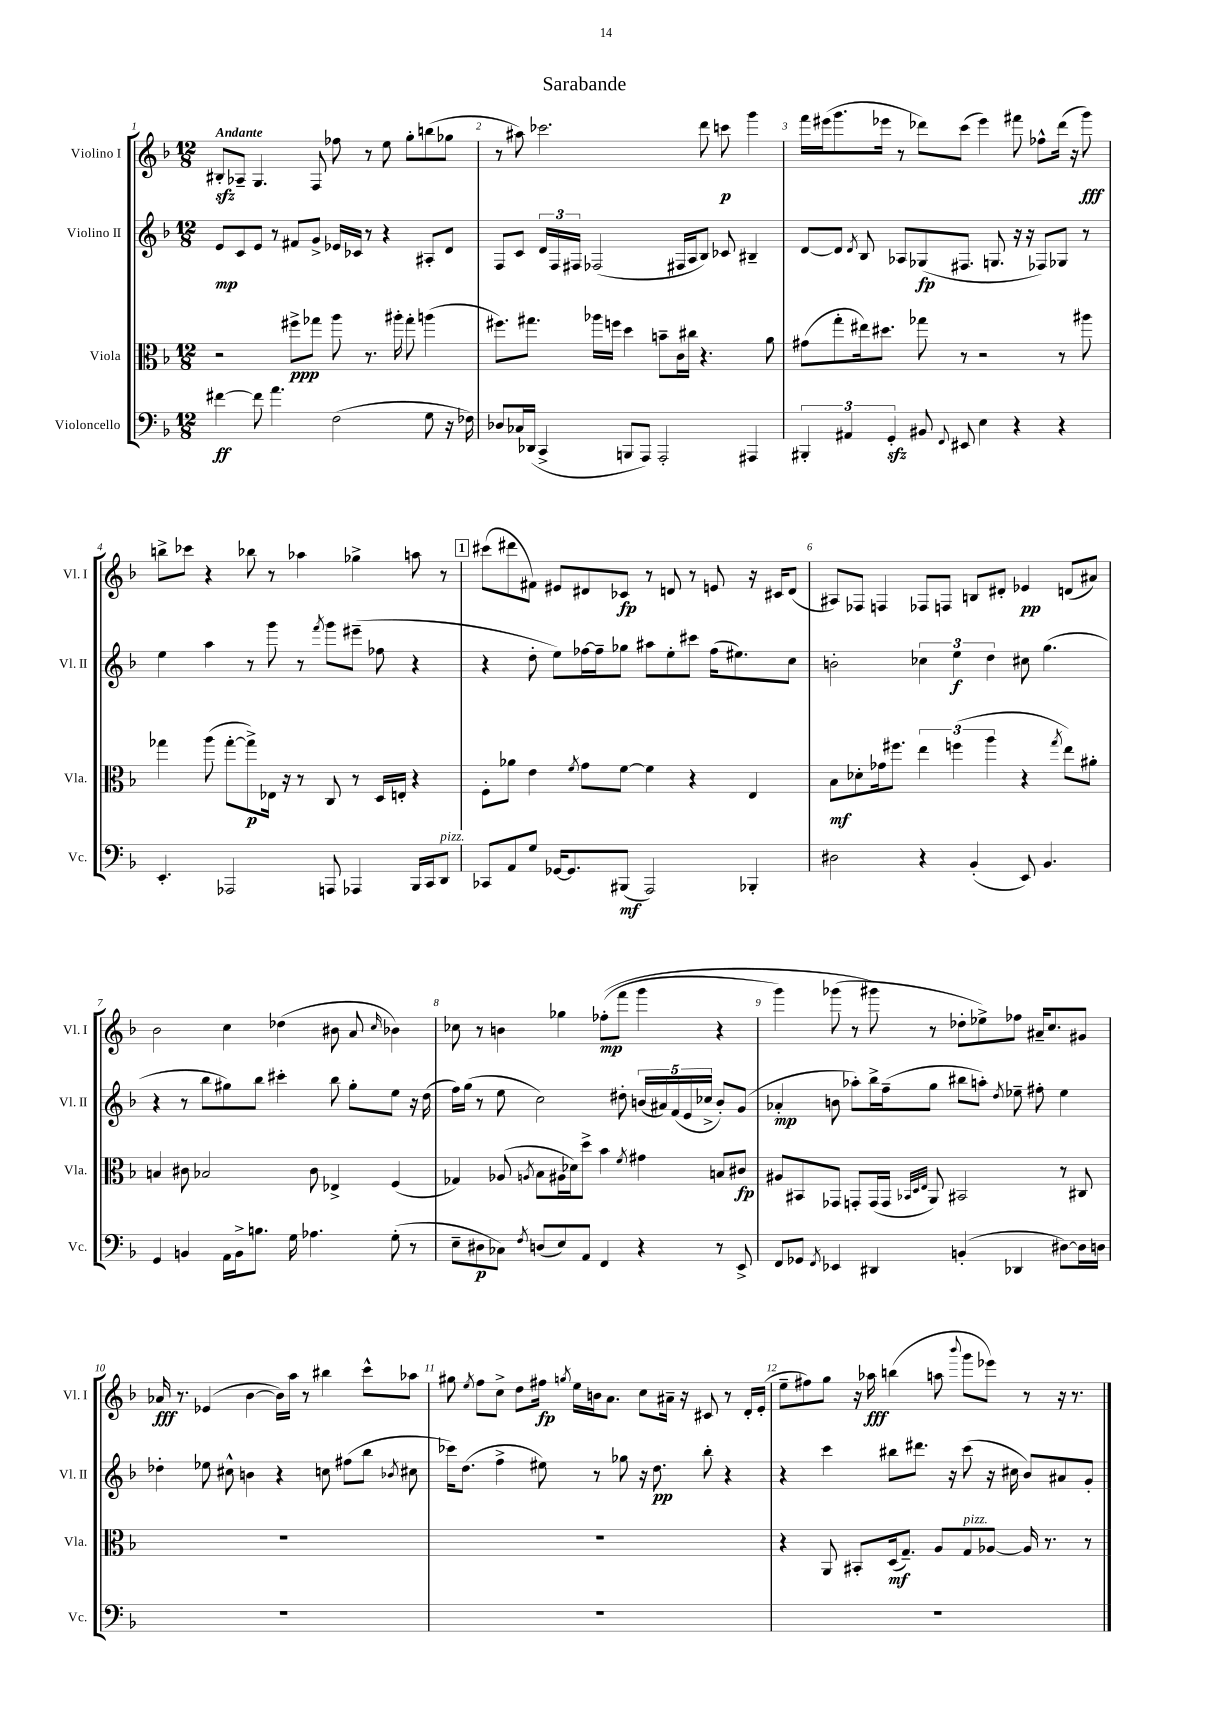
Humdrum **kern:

**kern	**dynam	**kern	**dynam	**kern	**dynam	**kern	**dynam
*part4	*part4	*part3	*part3	*part2	*part2	*part1	*part1
*staff4	*staff4	*staff3	*staff3	*staff2	*staff2	*staff1	*staff1
*I"Violoncello	*	*I"Viola	*	*I"Violino II	*	*I"Violino I	*
*I'Vc.	*	*I'Vla.	*	*I'Vl. II	*	*I'Vl. I	*
*clefF4	*	*clefC3	*	*clefG2	*	*clefG2	*
*k[b-]	*	*k[b-]	*	*k[b-]	*	*k[b-]	*
*M12/8	*	*M12/8	*	*M12/8	*	*M12/8	*
=1	=1	=1	=1	=1	=1	=1	=1
!	!	!	!	!	!	!LO:TX:a:B:t=Andante	!
[4f#X\	ff	2r	.	8e/L	mp	8B#Xzz'/L	.
.	.	.	.	8c/	.	8A-X~/J	.
8f#\]	.	.	.	8e/J	.	4.G/	.
4.a\	.	.	.	8r	.	.	.
.	.	8ff#X^\L	ppp	8f#X/L	.	.	.
.	.	8gg-X\J	.	8g^/J	.	8F/	.
(2F\	.	8aa\	.	16e-X/LL	.	8ff-X\	.
.	.	.	.	16c-X/JJ	.	.	.
.	.	8.r	.	8r	.	8r	.
.	.	.	.	4r	.	8ee\	.
.	.	16aa#X'\	.	.	.	.	.
.	.	8gg-'\	.	.	.	8gg'\L	.
8G\	.	(4aan\	.	8A#X'/L	.	(8bbn\	.
16r	.	.	.	8d/J	.	8gg-X\J	.
16F-X\)	.	.	.	.	.	.	.
=2	=2	=2	=2	=2	=2	=2	=2
8D-X/L	.	8.ff#X\L)	.	8F/L	.	8r	.
16C-X/L	.	.	.	8c/J	.	8aa#X\)	.
(16DD-X/JJ	.	8.gg#X\J	.	.	.	.	.
4CC^/	.	.	.	24d/LL	.	2.ccc-X\	.
.	.	.	.	24F/	.	.	.
.	.	.	.	24F#X/JJ	.	.	.
.	.	16aa-X\LL	.	(2F-X/	.	.	.
.	.	16ffn\JJ	.	.	.	.	.
8BBBn/L	.	4dd\	.	.	.	.	.
8AAA/J)	.	.	.	.	.	.	.
2AAA'/	.	8bn~\L	.	.	.	.	.
.	.	16c\L	.	16F#X/LL	.	.	.
.	.	16cc#X\JJ	.	16A/J	.	.	.
.	.	4.r	.	8B-/J)	.	8ddd\	.
.	.	.	.	8c-X/	.	8cccn\	p
4AAA#X/	.	.	.	4B#X~/	.	4ggg\	.
.	.	8a\	.	.	.	.	.
=3	=3	=3	=3	=3	=3	=3	=3
6BBB#X'/	.	(8g#X\L	.	[8d/L	.	16fff\LL	.
.	.	.	.	.	.	(16eee#X\J	.
.	.	8gg'\	.	8d/J]	.	8.ggg\	.
6AA#X/	.	.	.	.	.	.	.
.	.	.	.	8qd/	.	.	.
.	.	16ee#X\k)	.	8B-/	.	.	.
.	.	8.dd#X\J	.	.	.	16eee-X\Jk	.
6GGzz'/	.	.	.	.	.	.	.
.	.	.	.	8A-X/L	.	8r	.
8BB#X/	.	8gg-X\	.	(8G-X/	fp	8ddd-X\L)	.
8qqFF/	.	.	.	.	.	.	.
8EE#X/	.	8r	.	8.F#X/J	.	(8ccc\J	.
4E\	.	2r	.	.	.	4eee-\)	.
.	.	.	.	8.Gn/	.	.	.
4r	.	.	.	16r	.	8fff#X\	.
.	.	.	.	16r	.	.	.
.	.	.	.	8F-X/L)	.	8ff-X^^\L	.
4r	.	8r	.	8G-X/J	.	(16ddd-\Jk	.
.	.	.	.	.	.	16r	.
.	.	8aa#X\	.	8r	.	8ggg\)	fff
!!LO:LB:g=z
=4	=4	=4	=4	=4	=4	=4	=4
4.EE'/	.	4gg-X\	.	4ee\	.	8bbn^\L	.
.	.	.	.	.	.	8ccc-X\J	.
.	.	(8aa\	.	4aa\	.	4r	.
2AAA-X/	.	[8gg-'\L	.	.	.	.	.
.	.	8gg-^\])	p	8r	.	8bb-X\	.
.	.	16E-X\Jk	.	8ggg\	.	8r	.
.	.	16r	.	.	.	.	.
.	.	8r	.	8r	.	4aa-X\	.
.	.	.	.	8qfff/	.	.	.
8AAAn/	.	8C/	.	8ggg\L	.	.	.
4AAA-X/	.	8r	.	(8eee#X~\J	.	4gg-X^\	.
.	.	16D/LL	.	8ff-X\	.	.	.
.	.	16En'/JJ	.	.	.	.	.
16BBB-/LL	.	4r	.	4r	.	8aan\	.
16CC/J	.	.	.	.	.	.	.
!LO:TX:a:i:t=pizz.	!	!	!	!	!	!	!
8DD/J	.	.	.	.	.	8r	.
!!LO:REH:place=s1:t=1
=5	=5	=5	=5	=5	=5	=5	=5
8CC-X/L	.	8F'\L	.	4r	.	(8ccc#X\L	.
8AA/	.	8a-X\J	.	.	.	8ddd#X\	.
8G/J	.	4e\	.	8dd'\	.	8f#X\J)	.
[16GG-X/KL	.	.	.	8ee\L)	.	8e#X/L	.
8.GG-/]	.	.	.	.	.	.	.
.	.	8qf/	.	.	.	.	.
.	.	8g\L	.	[16ff-X\L	.	8d#X/	.
.	.	.	.	16ff-~\J]	.	.	.
(8BBB#X/J	mf	[8f\J	.	8gg-X\J	.	8c-X/J	fp
2AAA/)	.	4f\]	.	8aa#X\L	.	8r	.
.	.	.	.	8ee'\	.	8dn/	.
.	.	4r	.	8ccc#X\J	.	8r	.
.	.	.	.	(16ff-\KL	.	8en/	.
.	.	.	.	8.ee#X\)	.	.	.
4BBB-X'/	.	4E/	.	.	.	16r	.
.	.	.	.	.	.	16c#X/KL	.
.	.	.	.	8cc\J	.	(8d/J	.
=6	=6	=6	=6	=6	=6	=6	=6
2D#X\	.	8B-\L	mf	2bn'\	.	8A#X/L)	.
.	.	8d-X'\	.	.	.	8F-X/J	.
.	.	16g-X\k	.	.	.	4Fn/	.
.	.	8.ff#X\J	.	.	.	.	.
4r	.	6ee\	.	6cc-X\	.	8F-X/L	.
.	.	.	.	.	.	8Fn/J	.
.	.	(6ffn\	.	6ee\	f	.	.
(4BB-'/	.	.	.	.	.	8Bn/L	.
.	.	6aa\	.	6dd\	.	.	.
.	.	.	.	.	.	8d#X'/J	.
8EE/)	.	4r	.	8cc#X\	.	4e-X/	pp
4.BB-/	.	.	.	(4.gg\	.	.	.
.	.	8qgg/	.	.	.	.	.
.	.	8ee\L)	.	.	.	(8dn/L	.
.	.	8a#X'\J	.	.	.	8a#X/J)	.
!!LO:LB:g=z
=7	=7	=7	=7	=7	=7	=7	=7
4GG/	.	4Bn/	.	4r	.	2b-\	.
4BBn/	.	8c#X\	.	8r	.	.	.
.	.	2B-X/	.	8bb-\L	.	.	.
16AA\LL	.	.	.	8gg#X\)	.	4cc\	.
16BB^\J	.	.	.	.	.	.	.
8.Bn\J	.	.	.	8bb-\J	.	.	.
.	.	.	.	4ccc#X'\	.	(4dd-X\	.
16G\	.	.	.	.	.	.	.
4.A-X\	.	8c#\	.	.	.	.	.
.	.	4E-X^/	.	8bb-\	.	8b#X\	.
.	.	.	.	8gg#'\L	.	8a/	.
.	.	.	.	.	.	16qqcc/	.
(8G'\	.	(4F/	.	8ee\J	.	4b-X\)	.
8r	.	.	.	16r	.	.	.
.	.	.	.	(16dd\	.	.	.
=8	=8	=8	=8	=8	=8	=8	=8
8E~\L	.	4G-X/)	.	16ff\LL)	.	8cc-X\	.
.	.	.	.	(16gg\JJ	.	.	.
8D#X\	p	.	.	8r	.	8r	.
8C-X\J)	.	(8A-X/	.	8ee\	.	4bn\	.
8qF/	.	8qAn/	.	.	.	.	.
(8Dn/L	.	8B-\L	.	2cc\)	.	.	.
8E/)	.	16A#X\L	.	.	.	4gg-X\	.
.	.	16d-X\J)	.	.	.	.	.
8AA/J	.	8dd^\J	.	.	.	.	.
4FF/	.	4b-\	.	.	.	((8ff-X'\L	mp
.	.	.	.	8dd#X'\	.	8fff\J	.
.	.	8qf/	.	.	.	.	.
4r	.	4g#X\	.	(20bn/LL	.	4ggg\	.
.	.	.	.	20a#X/)	.	.	.
.	.	.	.	(20f/	.	.	.
.	.	.	.	20e/	.	.	.
.	.	.	.	20cc-X^/JJ	.	.	.
8r	.	8Bn/L	.	8b'/L)	.	4r	.
8EE^/	.	8c#X/J	fp	(8g/J	.	.	.
=9	=9	=9	=9	=9	=9	=9	=9
8FF/L	.	8A#X/L	.	4a-X'/	mp	4ggg\)	.
8GG-X/J	.	8BB#X/	.	.	.	.	.
8qFF/	.	.	.	.	.	.	.
4EE-X/	.	8GG-X/J	.	8bn\	.	(8ggg-X\	.
.	.	8GGn'/L	.	8aa-X'\L)	.	8r	.
4DD#X/	.	(16GG/L	.	16bb-^\L	.	8ggg#X\)	.
.	.	16GG/JJ	.	(16ff~\J	.	.	.
.	.	32qqBB-X/LLL	.	.	.	.	.
.	.	32qqD/	.	.	.	.	.
.	.	32qqE/JJJ	.	.	.	.	.
.	.	8AA/)	.	8gg\J	.	8r	.
(4BBn'/	.	2BB#X/	.	8bb#X\L	.	8dd-X'\L	.
.	.	.	.	8aan'\J)	.	8ee-X^\)	.
.	.	.	.	8qdd/	.	.	.
4DD-X/	.	.	.	8ee-X~\	.	8ff-X\J	.
.	.	.	.	8ff#X'\	.	16a#X~/KL	.
.	.	.	.	.	.	8.cc/	.
[8D#X\L)	.	8r	.	4ee-\	.	.	.
16D#\L]	.	8C#X/	.	.	.	8g#X/J	.
16Dn\JJ	.	.	.	.	.	.	.
!!LO:LB:g=z
=10	=10	=10	=10	=10	=10	=10	=10
1.r	.	1.r	.	4dd-X'\	.	16a-X/	fff
.	.	.	.	.	.	8.r	.
.	.	.	.	8ee-X\	.	(4e-X/	.
.	.	.	.	8cc#X^^\	.	.	.
.	.	.	.	4bn\	.	[4b-\	.
.	.	.	.	4r	.	16b-\LL])	.
.	.	.	.	.	.	16aa\JJ	.
.	.	.	.	.	.	8r	.
.	.	.	.	8ccn\	.	4bb#X\	.
.	.	.	.	(8ff#X\L	.	.	.
.	.	.	.	8bb-\J	.	8ccc^^\L	.
.	.	.	.	8qb-X/	.	.	.
.	.	.	.	8cc#X\	.	8aa-X\J	.
=11	=11	=11	=11	=11	=11	=11	=11
1.r	.	1.r	.	16ccc-X\KL)	.	8gg#X\	.
.	.	.	.	(8.dd\J	.	.	.
.	.	.	.	.	.	8qee/	.
.	.	.	.	.	.	8ff\L	.
.	.	.	.	4ff^\	.	8cc^\J	.
.	.	.	.	.	.	8dd\L	.
.	.	.	.	8ee#X\)	.	16ff#X\Jk	fp
.	.	.	.	.	.	8qggn/	.
.	.	.	.	.	.	16ee\LL	.
.	.	.	.	8r	.	16bn\J	.
.	.	.	.	.	.	8.a\J	.
.	.	.	.	8gg-X\	.	.	.
.	.	.	.	16r	.	8cc\L	.
.	.	.	.	8.dd\	pp	.	.
.	.	.	.	.	.	16a#X~\Jk	.
.	.	.	.	.	.	16r	.
.	.	.	.	8bb-'\	.	8c#X/	.
.	.	.	.	4r	.	8r	.
.	.	.	.	.	.	16d'/LL	.
.	.	.	.	.	.	(16e'/JJ	.
=12	=12	=12	=12	=12	=12	=12	=12
1.r	.	4r	.	4r	.	8ee~\L	.
.	.	.	.	.	.	8ff#X\)	.
.	.	8AA/	.	4ccc\	.	8gg\J	.
.	.	8BB#X'/L	.	.	.	16r	.
.	.	.	.	.	.	16aa-X\	fff
.	.	(16D/k	mf	8bb#X\L	.	(4bbn\	.
.	.	8.G~/J)	.	.	.	.	.
.	.	.	.	8.ddd#X\J	.	.	.
.	.	8A/L	.	.	.	8aan\	.
.	.	.	.	16r	.	.	.
.	.	.	.	.	.	8qqbbb-/	.
!	!	!LO:TX:a:i:t=pizz.	!	!	!	!	!
.	.	8G/	.	(8ccc\	.	8ggg\L	.
.	.	[8A-X/J	.	16r	.	8eee-X\J)	.
.	.	.	.	16cc#X\	.	.	.
.	.	16A-/]	.	8b-/L)	.	8r	.
.	.	8.r	.	.	.	.	.
.	.	.	.	8a#X/	.	16r	.
.	.	.	.	.	.	8.r	.
.	.	8r	.	8g'/J	.	.	.
==	==	==	==	==	==	==	==
*-	*-	*-	*-	*-	*-	*-	*-
